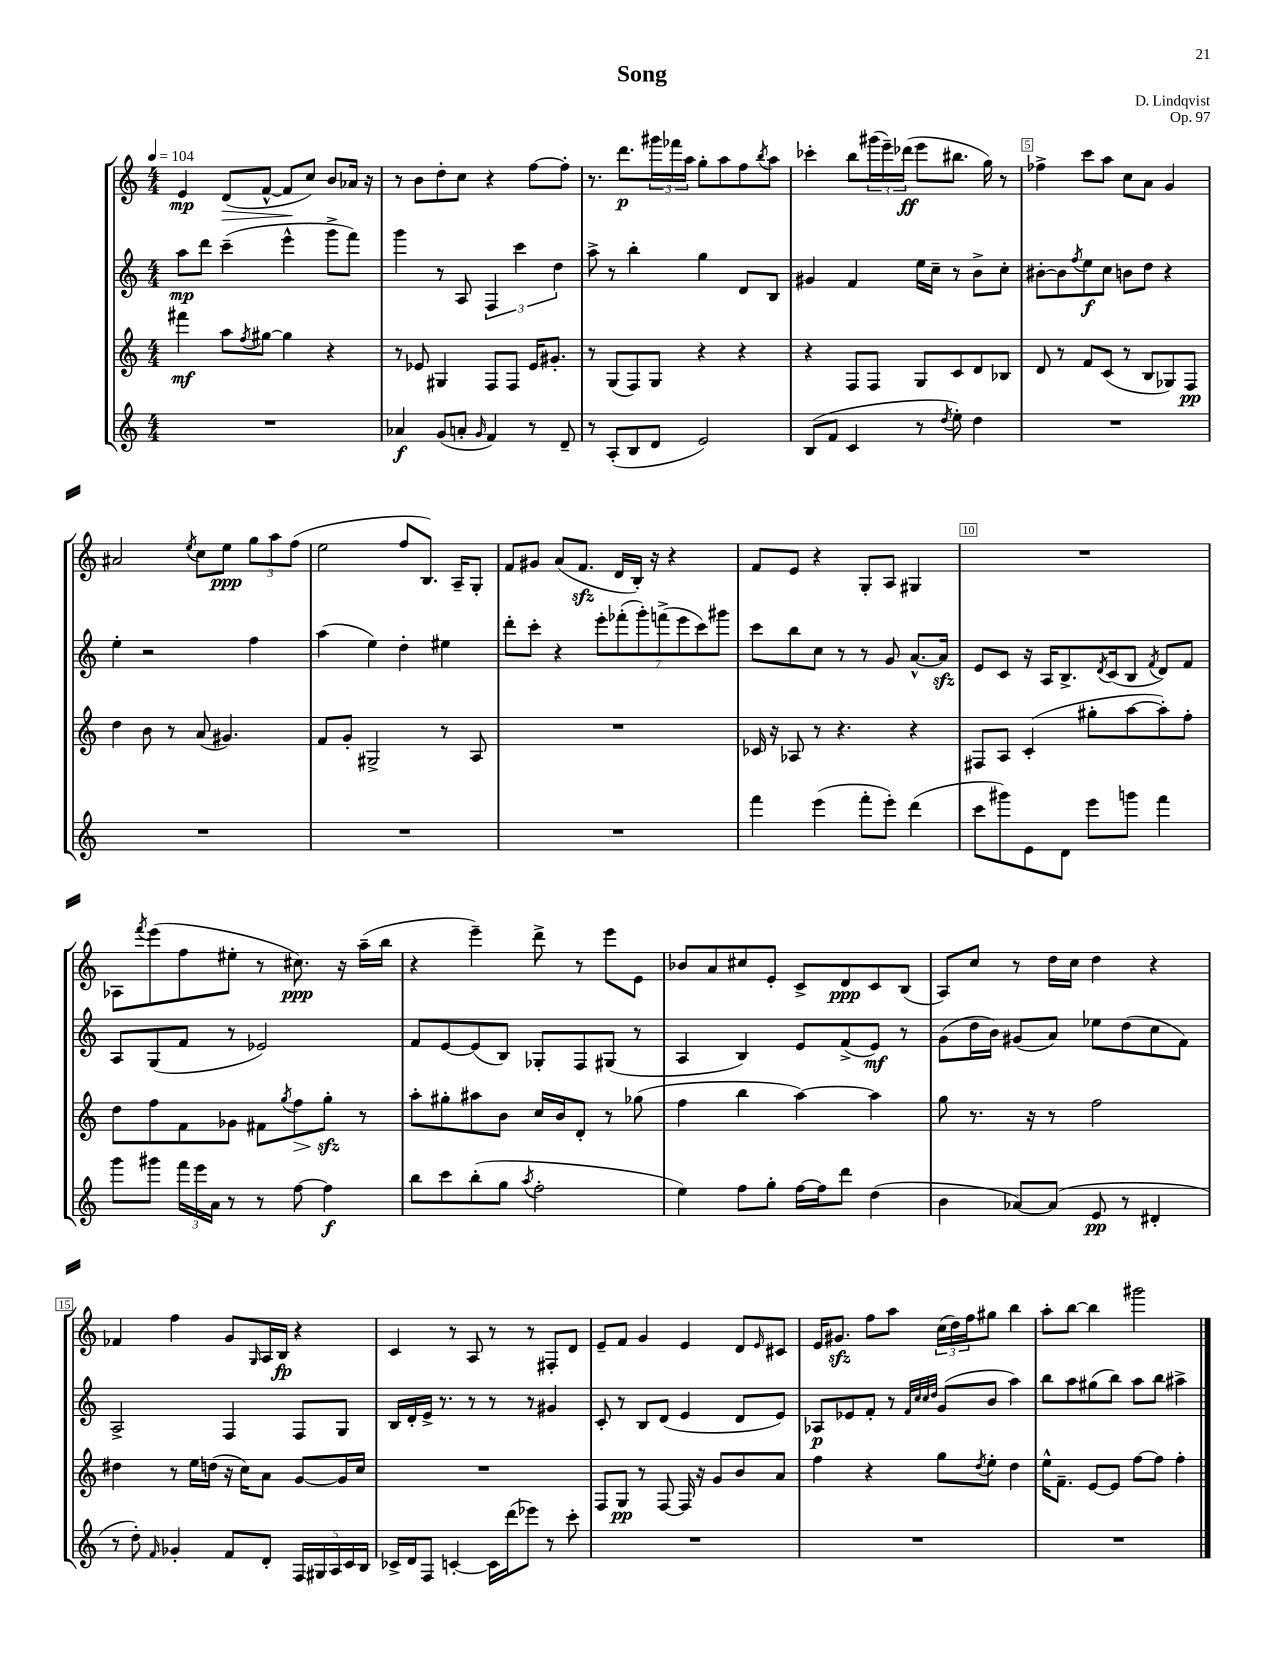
\header { title = "Song" composer = "D. Lindqvist" opus = "Op. 97" }
<<
\new StaffGroup <<
\new Staff = "s0" {
    \clef treble \key c \major \numericTimeSignature \time 4/4 \tempo 4 = 104
    e'4\mp d'8\>( f'8~-^ f'8\! c''8) b'8 aes'16 r16 |
    r8 b'8 d''8-. c''8 r4 f''8~ f''8-. |
    r8. d'''8.\p \tuplet 3/2 { gis'''16 fes'''16 a''16 } g''8-. a''8 f''8 \acciaccatura { b''8 } a''8 |
    ces'''4-. b''8 \tuplet 3/2 { gis'''16( e'''16--) des'''16\ff( } e'''8 bis''8. g''16) r8 |
    fes''4-> c'''8 a''8 c''8 a'8 g'4 |
    ais'2 \acciaccatura { e''8 } c''8 e''8\ppp \tuplet 3/2 { g''8 a''8 f''8( } |
    e''2 f''8 b8.) a16-- g8-. |
    f'8 gis'8 a'8( f'8.\sfz d'16 b16-.) r16 r4 |
    f'8 e'8 r4 g8-. a8 gis4 |
    R1 |
    aes8 \acciaccatura { f'''8 } e'''8( f''8 eis''8-. r8 cis''8.\ppp) r16 a''16--( b''16 |
    r4 e'''4--) d'''8-> r8 e'''8 e'8 |
    bes'8 a'8 cis''8 e'8-. c'8-> d'8\ppp c'8 b8( |
    a8) c''8 r8 d''16 c''16 d''4 r4 |
    fes'4 f''4 g'8 \grace { g16 } a16 b16\fp r4 |
    c'4 r8 a8 r8 r8 fis8-. d'8 |
    e'8-- f'8 g'4 e'4 d'8 \grace { e'16 } cis'8 |
    e'16 gis'8.\sfz f''8 a''8 \tuplet 3/2 { c''16( d''16) f''16 } gis''8 b''4 |
    a''8-. b''8~ b''4 gis'''2 \bar "|." |
}
\new Staff = "s1" {
    \clef treble \key c \major \numericTimeSignature \time 4/4
    a''8\mp d'''8 c'''4--( e'''4-^ g'''8-> f'''8) |
    g'''4 r8 a8 \tuplet 3/2 { f4 c'''4 d''4 } |
    a''8-> r8 b''4-. g''4 d'8 b8 |
    gis'4 f'4 e''16 c''16-- r8 b'8-> c''8-. |
    bis'8~-. bis'8 \acciaccatura { f''8 } e''8\f c''8 b'8 d''8 r4 |
    e''4-. r2 f''4 |
    a''4( e''4) d''4-. eis''4 |
    d'''8-. c'''8-. r4 \tuplet 7/4 { e'''8-. fes'''8-.( g'''8-.) f'''8->( e'''8 c'''8) gis'''8 } |
    c'''8 b''8 c''8 r8 r8 g'8 a'8.~-^ a'16\sfz |
    e'8 c'8 r16 a16 b8.-> \acciaccatura { d'8 } c'16( b8 \acciaccatura { f'8 } d'8) f'8 |
    a8 g8( f'8 r8 ees'2) |
    f'8 e'8~ e'8( b8) ges8-. f8 gis8( r8 |
    a4 b4) e'8 f'8->( e'8\mf) r8 |
    g'8( d''16 b'16) gis'8( a'8) ees''8 d''8( c''8 f'8) |
    a2-> f4 f8 g8 |
    b16 d'16-. e'16-> r8. r8 r8 r8 gis'4 |
    c'8-. r8 b8 d'8( e'4 d'8 e'8) |
    aes8\p ees'8 f'8-. r8 \grace { f'32 c''32 c''32 d''32 } g'8( b'8 a''4) |
    b''8 a''8 gis''8( b''8) a''8 b''8 ais''4-> \bar "|." |
}
\new Staff = "s2" {
    \clef treble \key c \major \numericTimeSignature \time 4/4
    fis'''4\mf a''8 \acciaccatura { f''8 } gis''8~ gis''4 r4 |
    r8 ees'8 gis4 f8 f8 ees'16 gis'8.-. |
    r8 g8( f8) g8 r4 r4 |
    r4 f8 f8 g8 c'8 d'8 bes8 |
    d'8 r8 f'8 c'8( r8 b8 ges8) f8\pp |
    d''4 b'8 r8 a'8( gis'4.) |
    f'8 g'8-. gis2-> r8 a8 |
    R1 |
    ces'16 r16 aes8 r8 r4. r4 |
    fis8 a8 c'4-.( gis''8-. a''8~ a''8-.) f''8-. |
    d''8 f''8 f'8 ges'8 fis'8 \acciaccatura { g''8 } f''8\> g''8-.\sfz\! r8 |
    a''8-. gis''8-. ais''8 b'8 c''16 b'16 d'8-. r8 ges''8( |
    f''4 b''4 a''4~) a''4 |
    g''8 r8. r16 r8 f''2 |
    dis''4 r8 e''16 d''16( r16 c''16) a'8 g'8~ g'16 c''16 |
    R1 |
    f8 g8\pp r8 f8~ f16 r16 g'8 b'8 a'8 |
    f''4 r4 g''8 \acciaccatura { d''8 } e''8-. d''4 |
    e''16-^ f'8.-- e'8~ e'8 f''8~ f''8 f''4-. \bar "|." |
}
\new Staff = "s3" {
    \clef treble \key c \major \numericTimeSignature \time 4/4
    R1 |
    aes'4\f g'8( a'8-. \grace { g'16 } f'4) r8 d'8-- |
    r8 a8-.( b8 d'8 e'2) |
    b8( f'8 c'4 r8 \acciaccatura { d''8 } e''8-.) d''4 |
    R1 |
    R1 |
    R1 |
    R1 |
    f'''4 e'''4( f'''8-. e'''8-.) d'''4( |
    c'''8 gis'''8) e'8 d'8 e'''8 g'''8 f'''4 |
    g'''8 gis'''8 \tuplet 3/2 { f'''16 e'''16 a'16 } r8 r8 f''8~ f''4\f |
    b''8 c'''8 b''8-.( g''8 \acciaccatura { a''8 } f''2-. |
    e''4) f''8 g''8-. f''16~ f''16 d'''8 d''4( |
    b'4 aes'8~) aes'8( e'8\pp r8 dis'4-. |
    r8 d''8-.) \grace { f'16 } ges'4-. f'8 d'8-. \tuplet 5/4 { f16 gis16 a16 c'16 b16 } |
    ces'16-> d'16 f8 c'4~-. c'16 d'''16( ees'''8) r8 c'''8-. |
    R1 |
    R1 |
    R1 \bar "|." |
}
>>
>>
\layout { \context { \Score \override BarNumber.break-visibility = ##(#f #t #t) barNumberVisibility = #(every-nth-bar-number-visible 5) \override BarNumber.stencil = #(make-stencil-boxer 0.1 0.3 ly:text-interface::print) } }
